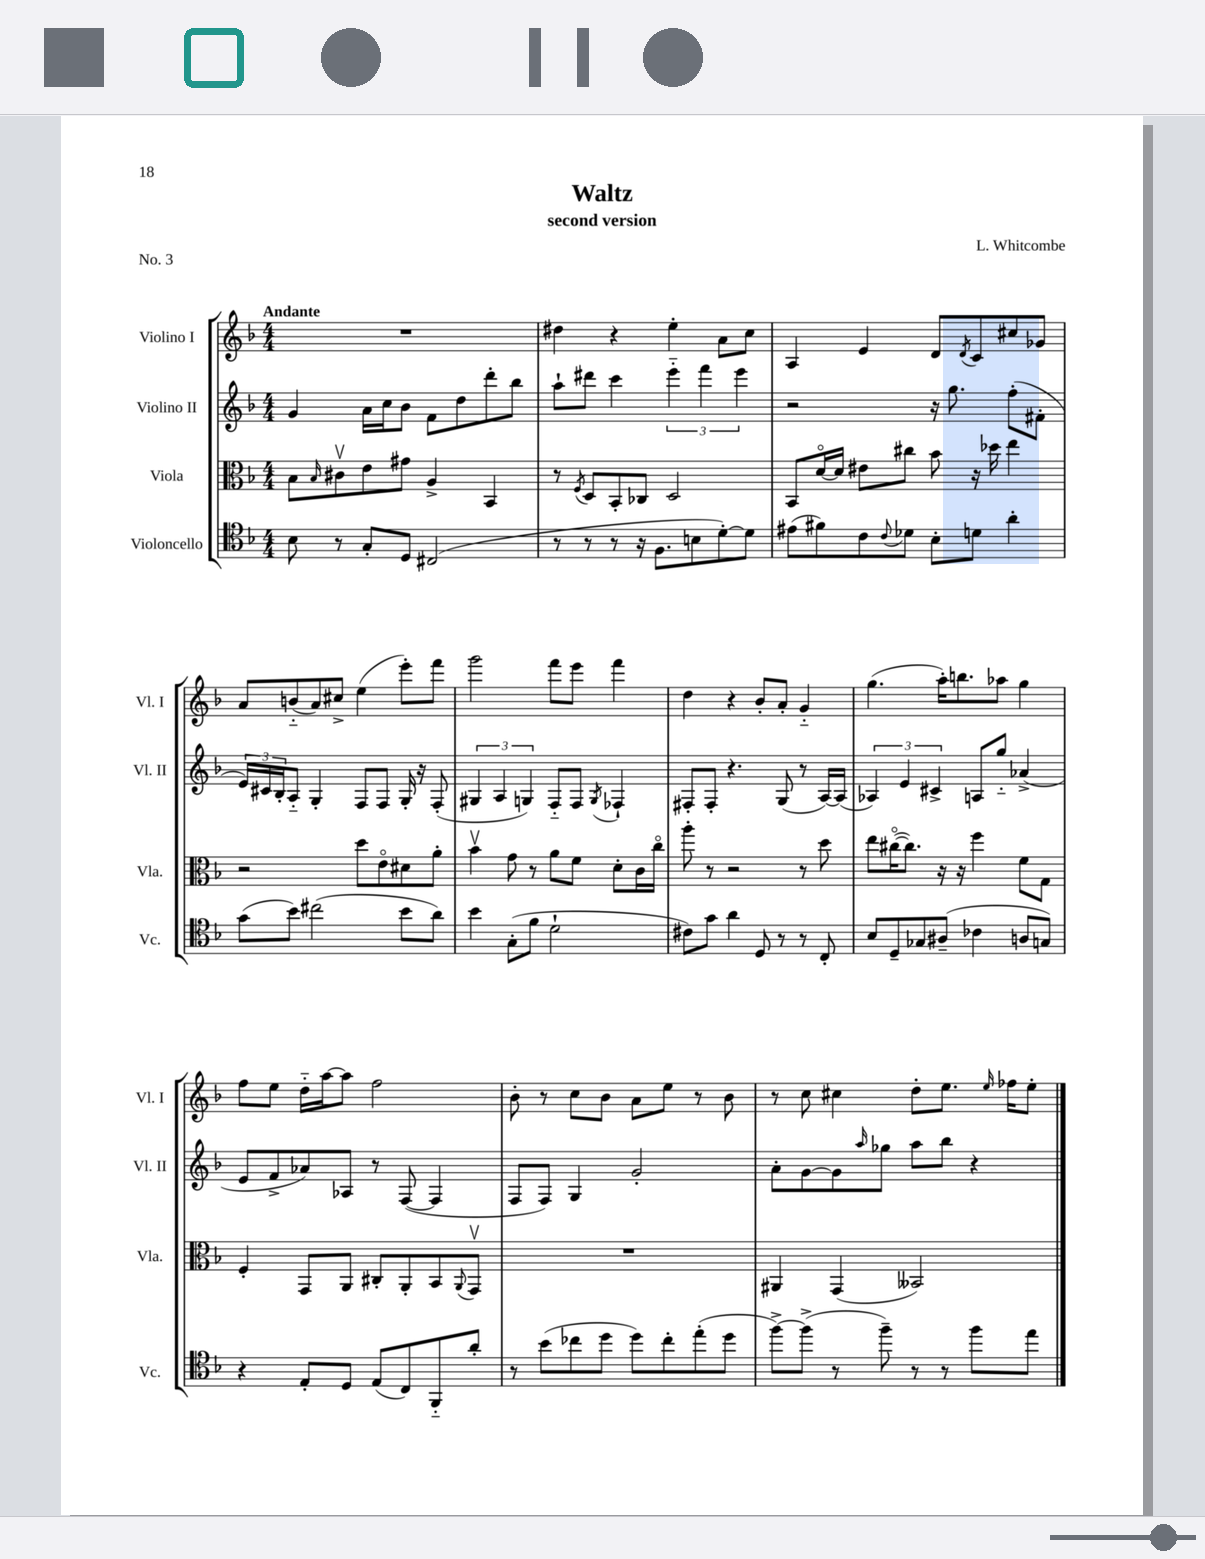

**kern	**kern	**kern	**kern
*part4	*part3	*part2	*part1
*staff4	*staff3	*staff2	*staff1
*I"Violoncello	*I"Viola	*I"Violino II	*I"Violino I
*I'Vc.	*I'Vla.	*I'Vl. II	*I'Vl. I
*clefC4	*clefC3	*clefG2	*clefG2
*k[b-]	*k[b-]	*k[b-]	*k[b-]
*M4/4	*M4/4	*M4/4	*M4/4
=1	=1	=1	=1
!	!	!	!LO:TX:a:B:t=Andante
8B-\	8B-\L	4g/	1r
.	16qqB-/	.	.
8r	8c#Xv\	.	.
8G'/L	8e\	16a\LL	.
.	.	16cc\J	.
8D/J	8g#X\J	8b-\J	.
(2C#X/	4A^/	8f\L	.
.	.	8dd\	.
.	4BB-/	8ddd'\	.
.	.	8bb-\J	.
=2	=2	=2	=2
8r	8r	8aa`\L	4dd#X\
.	8qF/	.	.
8r	8D/L	8ddd#X\J	.
8r	8BB-'/	4ccc\	4r
16r	8C-X/J	.	.
8.F\L	.	.	.
.	2D/	6eee\	4ee'\
8Bn\	.	.	.
.	.	6fff\	.
[8d'\)	.	.	8a\L
.	.	6eee\	.
8d\J]	.	.	8cc\J
=3	=3	=3	=3
(8e#X\L	8BB-/L	2r	4A/
8f#X\)	[16d/L	.	.
.	16d/JJ]	.	.
8c\	8e#X\L	.	4e/
8qqc/	.	.	.
8d-X\J	8cc#X\J	.	.
8B-'\L	8b-\	16r	8d/L
.	.	8.gg\	.
.	.	.	8qd/
8dn\J	16r	.	8c/
.	16dd-X\	.	.
4a'\	4ee\	(8ff'\L	8cc#X/
.	.	8f#X'\J	8g-X/J
!!LO:LB:g=z
=4	=4	=4	=4
(8g\L	2r	24e/LL)	8a/L
.	.	24c#X/	.
.	.	24B-'/J	.
8b-\J)	.	8A/J	(8bn/
(2cc#X\	.	4G'/	8a/)
.	.	.	8cc#X^/J
.	8dd\L	8F/L	(4ee\
.	8e\	8F/J	.
8b-\L	8d#X\	16G'/	8eee'\L)
.	.	16r	.
8a\J)	8a'\J	(8F'/	8fff\J
=5	=5	=5	=5
4b-\	4b-v\	6G#X/	2ggg\
.	.	6A/	.
(8G'\L	8g\	.	.
.	.	6Gn/)	.
8f\J	8r	.	.
2d`\	8a\L	8F/L	8fff\L
.	8f\J	8F/J	8eee\J
.	.	8qG/	.
.	8d'\L	4F-X`/	4fff\
.	16c\L	.	.
.	16cc\JJ	.	.
=6	=6	=6	=6
8c#X\L)	8aa'\	8F#X'/L	4dd\
8g\J	8r	8F#'/J	.
4a\	2r	4.r	4r
8D/	.	.	8b-'/L
8r	.	(8G/	8a'/J
8r	8r	8r	4g/
8C'/	8dd\	[16A/LL)	.
.	.	(16A/JJ]	.
=7	=7	=7	=7
8B-/L	8ee\L	6A-X/)	(4.gg\
8D~/	([16cc#X\K	.	.
.	.	6e/	.
.	8.cc#\J])	.	.
8G-X/	.	.	.
.	.	6c#X^/	.
(8A#X~/J	16r	.	16aa'\KL)
.	16r	.	8.bbn\
4c-X\	4ff\	8An/L	.
.	.	8gg/J	8aa-X\J
8An/L	8f\L	(4a-X^/	4gg\
8Gn/J)	8G\J	.	.
!!LO:LB:g=z
=8	=8	=8	=8
4r	4F'/	8e/L	8ff\L
.	.	8f^/	8ee\J
8E'/L	8GG/L	8a-X/)	16dd\LL
.	.	.	[16aa\J
8D/J	8AA/J	8A-X/J	8aa\J]
(8E/L	8C#X'/L	8r	2ff\
8C/)	8AA'/	([8F/	.
8FF/	8BB-/	4F/]	.
.	8qqAA/	.	.
8a'/J	8GGv/J	.	.
=9	=9	=9	=9
8r	1r	8F/L	8b-'\
(8b-\L	.	8F/J)	8r
8cc-X\	.	4G/	8cc\L
8dd\J	.	.	8b-\J
8dd\L)	.	2g'/	8a\L
8cc-'\	.	.	8ee\J
(8ee'\	.	.	8r
8dd\J	.	.	8b-\
=10	=10	=10	=10
[8ff^\L)	4AA#X/	8a'\L	8r
(8ff^\J]	.	[8g\	8cc\
8r	(4GG/	8g\]	4cc#X\
.	.	16qqaa/	.
8ff~\)	.	8gg-X\J	.
8r	2BB--X/)	8aa\L	8dd'\L
8r	.	8bb-\J	8.ee\J
8ff\L	.	4r	.
.	.	.	16qqee/
.	.	.	16ff-X\KL
8ee\J	.	.	8ee'\J
==	==	==	==
*-	*-	*-	*-
